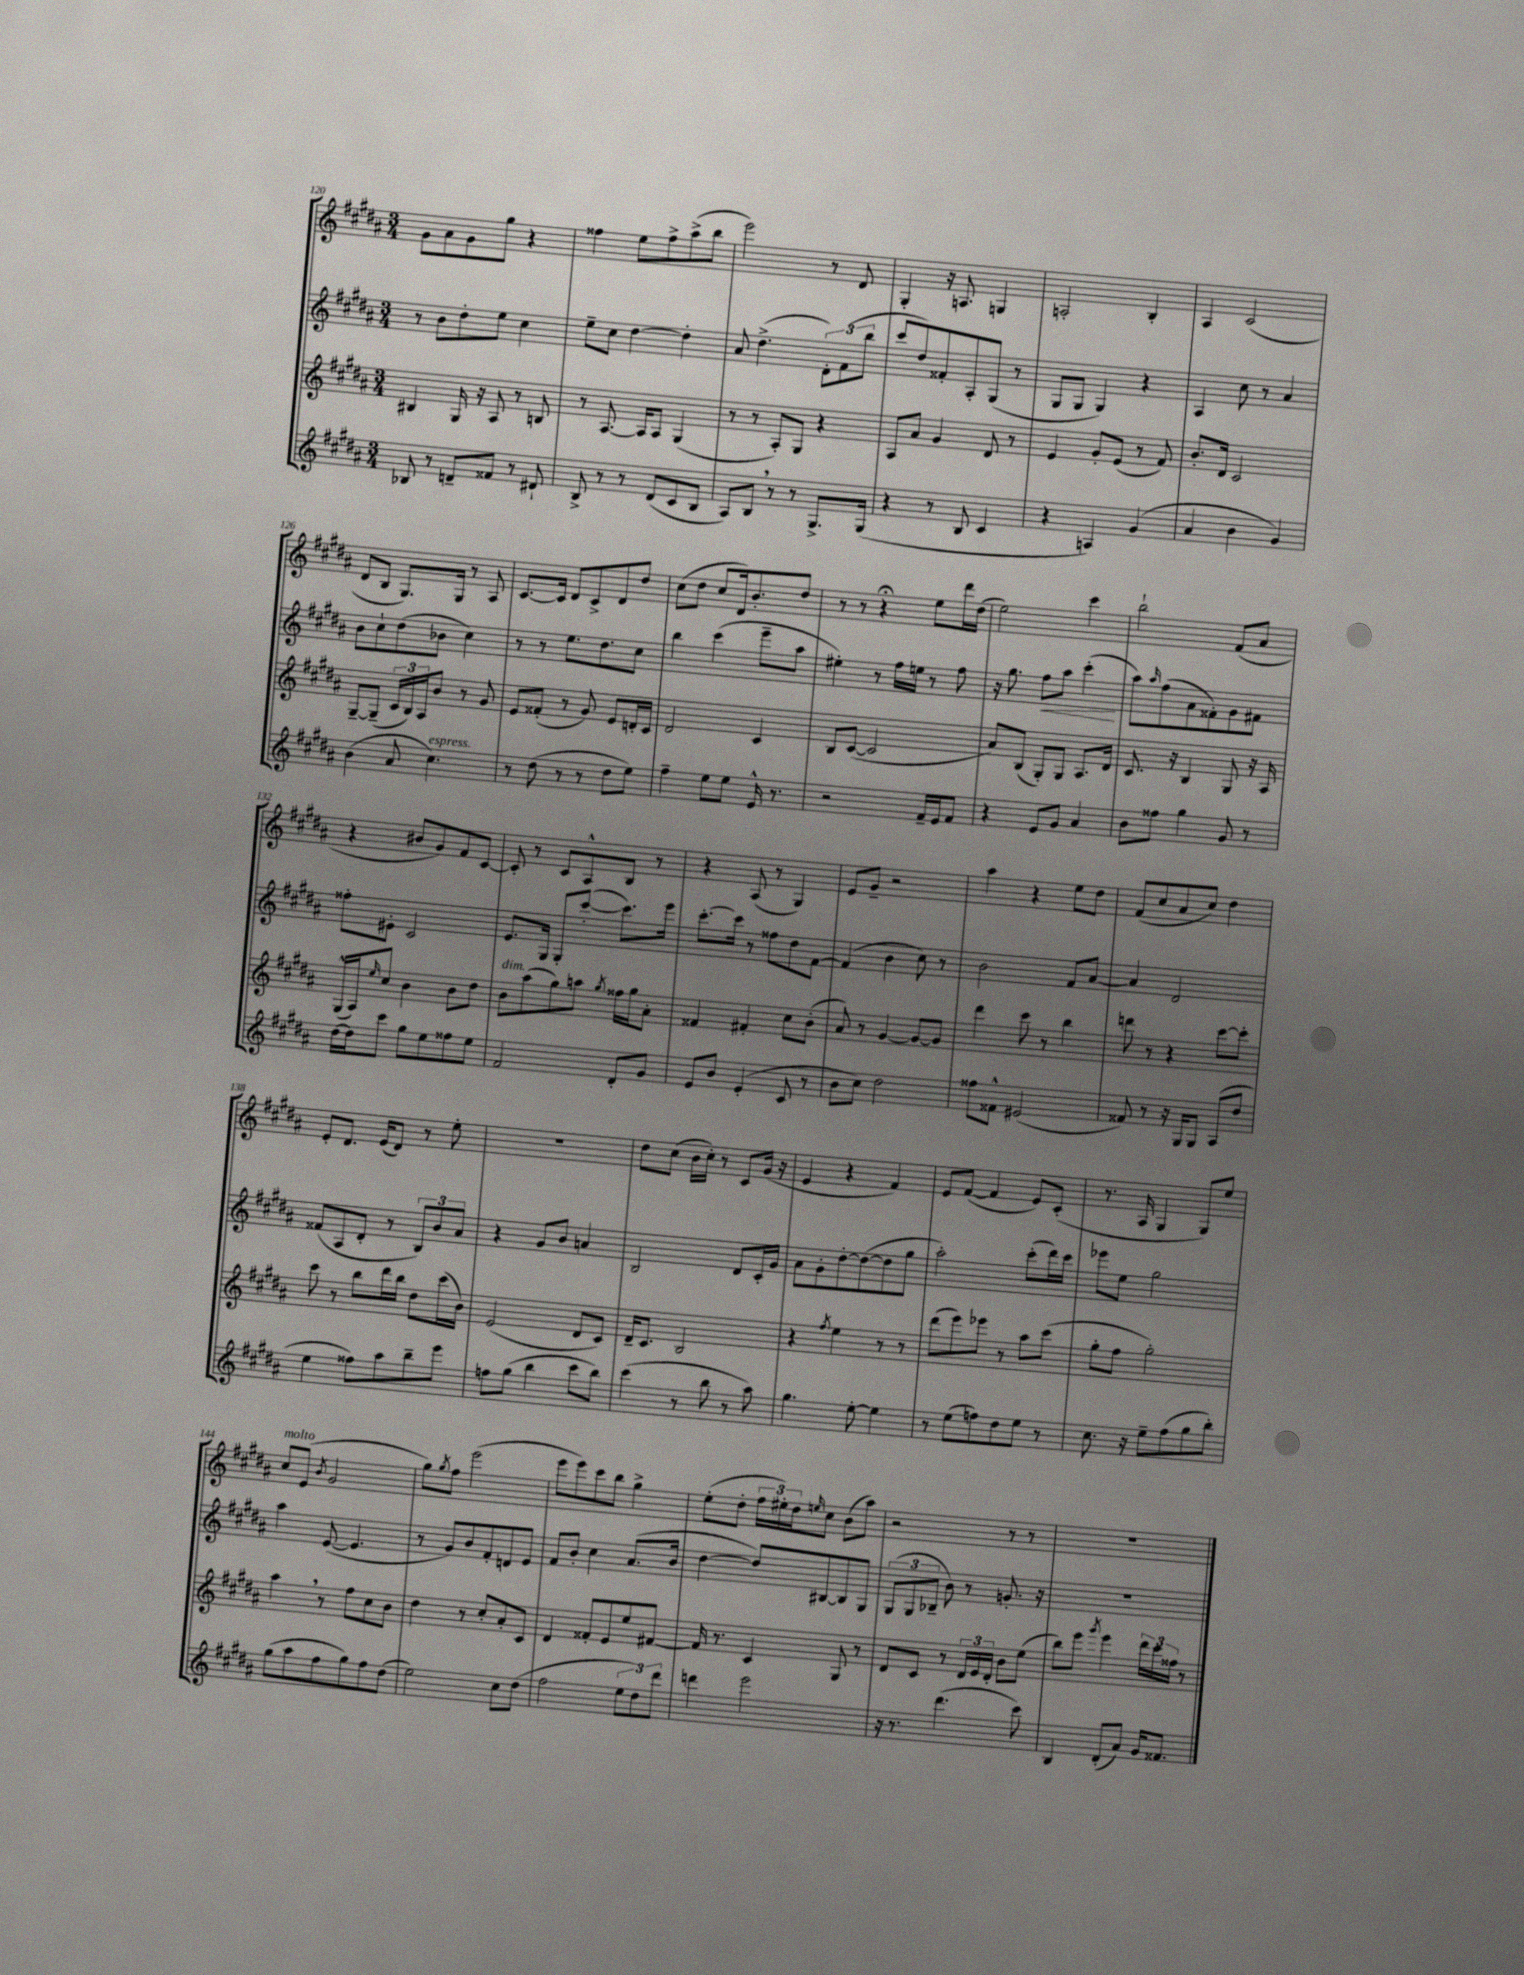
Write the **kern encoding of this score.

**kern	**kern	**kern	**kern
*staff4	*staff3	*staff2	*staff1
*clefG2	*clefG2	*clefG2	*clefG2
*k[f#c#g#d#a#]	*k[f#c#g#d#a#]	*k[f#c#g#d#a#]	*k[f#c#g#d#a#]
*M3/4	*M3/4	*M3/4	*M3/4
8B-	4B#	8r	8g#
8r	.	8b	8a#
8d~	16G#	8dd#'	8g#
.	16r	.	.
8f##	8A#	8ee	8gg#
8r	8r	4cc#	4r
8d#`	8B	.	.
=	=	=	=
8B^	8r	8ee~	4ff##
8r	[8.A#	8cc#	.
8r	.	[4dd#	8ee
.	16A#]	.	.
(8d#	8A#	.	8ff##^
8c#	(4G#	4dd#']	(8aa#^
8B	.	.	8bb
=	=	=	=
8A#)	8r	8a#	2eee)
8B	8r	(4.dd#^	.
8r	8A#')	.	.
8r	8G#	.	.
8.G#^	4r	12d#')	8r
.	.	(12f#	.
.	.	.	8d#
.	.	12bb	.
(16G#	.	.	.
=	=	=	=
4r	8A#	8ccc#	4G#'
.	8a#	8dd#)	.
8r	4g#	8f##'	16r
.	.	.	8.A
8B	.	8A#'	.
4c#	8d#	(8G#	4G
.	8r	8r	.
=	=	=	=
4r	4e	8G#	2A'
.	.	8G#	.
4A)	8g#'	4G#)	.
.	(8e	.	.
(4g#	8r	4r	4B'
.	8f#)	.	.
=	=	=	=
4a#	8.b'	4A#	4A#
.	16d#	.	.
4b	2c#	8cc#	(2c#
.	.	8r	.
4g#)	.	4a#	.
=	=	=	=
(4b	[8G#~	8b	8d#
.	(8G#~]	8cc#`	8B
8a#	24c#	(8dd#	8.G#)
.	24B)	.	.
.	24A#	.	.
4.cc#)	8b	8b-	.
.	.	.	16G#
.	8r	4cc#)	8r
.	8g#	.	8A#
=	=	=	=
8r	8e	8r	[8.c#
(8dd#	(8f##'	8r	.
.	.	.	16c#]
8r	8r	8.ee	8d#
8r	8g#)	.	8c#^
.	.	8.dd#	.
8dd#	8e	.	8d#
8ee)	16d'	8cc#	8dd#
.	16c#	.	.
=	=	=	=
4ff#~	2d#	4bb	(8cc#
.	.	.	8dd#
8ee	.	(4ccc#	8cc#
8ee	.	.	16d#)
.	.	.	8.b'
16e^^	4c#	8eee~	.
8.r	.	.	.
.	.	8aa#	8dd#
=	=	=	=
2r	8B	4ee#')	8r
.	([8c#	.	8r
.	2c#]	8r	4r;
.	.	16ff#	.
.	.	16ee	.
16f#~	.	8r	8ee
16e	.	.	.
8f#	.	8ff#	16ddd#
.	.	.	(16dd#
=	=	=	=
4r	8a#)	16r	2ee)
.	.	8.gg#	.
.	(8B	.	.
8e	8G#')	8ff#	.
8g#	8G#	8aa#	.
4a#	8.A#	(4ccc#'	4ccc#
.	16d#	.	.
=	=	=	=
8b	8.c#	8aa#)	2bb`
.	.	16qqaa#	.
8ff##	.	(8ff#	.
.	16r	.	.
4gg#	4B	8a#	.
.	.	8f##')	.
8g#	8G#	8g#	(8f#
8r	16r	8f#	8a#
.	16A#	.	.
=	=	=	=
[16dd#	(16G#^^	8ff##'	4r
16dd#]	16A#)	.	.
.	16qqee	.	.
8ccc#	8cc#	8e#'	.
8gg#	4b	2c#	8b#
8ee	.	.	8g#)
8ff##	8b	.	8f#
8ee	8dd#	.	[8c#
=	=	=	=
2f#	8b	8.e	8c#']
.	(8aa#	.	8r
.	.	16G#	.
.	8gg#)	8G#'	8c#
.	8aa	([8ccc#'	8A#^^
.	8qgg#	.	.
8d#'	16ff##	8.ccc#])	8B
.	16gg#	.	.
8g#	8a#'	.	8r
.	.	16eee	.
=	=	=	=
8e	4f##	[8.ccc#'	4r
8b	.	.	.
.	.	16ccc#]	.
(4e'	4f#'	8r	(8A#
.	.	8ff##	8r
8c#	8cc#	8dd#	4G#)
8r	(8b'	[8f#	.
=	=	=	=
8b	8a#)	(4f#]	8e
8cc#)	8r	.	8g#~
2dd#	[4g#	4b	2r
.	8g#_	8cc#)	.
.	8g#]	8r	.
=	=	=	=
8ff##	4ddd#	2b	4aa#
8f##^^	.	.	.
(2e#	8ccc#	.	4r
.	8r	.	.
.	4bb	8f#	8ee
.	.	[8a#	8dd#
=	=	=	=
8f##)	8ddd	4a#]	(8f#
8r	8r	.	8cc#
16r	4r	2d#	8a#
16G#	.	.	.
8G#	.	.	8cc#)
(8A#	[8ccc#	.	4dd#
8dd#	8ccc#']	.	.
=	=	=	=
4ee	8ccc#	(8f##	8e'
.	8r	8A#	8.d#
8ff##)	8bb	8d#'	.
.	.	.	(16e
8aa#	16ddd#	8r	8d#)
.	16bb	.	.
8bb~	8dd#	12B)	8r
.	.	12b	.
8eee	(16ccc#	.	8ee'
.	.	12a#	.
.	16b)	.	.
=	=	=	=
8ff	(2e	4r	2.r
(8gg#	.	.	.
4bb	.	8g#	.
.	.	8b	.
8ccc#	8d#	4a	.
8bb)	8c#)	.	.
=	=	=	=
(4ccc#	16d#~	2B	8dd#
.	8.c#	.	.
.	.	.	(8cc#
8r	2B	.	16b
.	.	.	16cc#')
8bb	.	.	8r
8r	.	8d#	8c#
8aa#)	.	16c#'	(16g#
.	.	16g#	16r
=	=	=	=
4.gg#	4r	8a#	4e
.	.	8g#'	.
.	8qff#	.	.
.	4ee	[8dd#'	4r
[8ee'	.	(8dd#_	.
4ee]	8r	8dd#]	4f#)
.	8r	8gg#	.
=	=	=	=
8r	(8ddd#	2aa#')	8e
(8ee	8eee)	.	([8f#
8ff)	8eee-	.	4f#]
8dd#	8r	.	.
8ee	8aa#	(8ccc#'	8e)
8r	(8ccc#	16ddd#)	(8c#'
.	.	16ccc#	.
=	=	=	=
8.cc#	8gg#'	8eee-	8.r
.	8ff#	8ee	.
16r	.	.	16A#
8ee~	2gg#')	2gg#	4G#
(8ff#	.	.	.
8gg#	.	.	8G#)
8bb')	.	.	8ee
=	=	=	=
(8gg#	4aa#	4aa#	8cc#
8aa#	.	.	(8e
.	.	.	8qb
8ff#	8r	([8e	2g#
8gg#)	8ff#	4.e]	.
8ff#	8cc#	.	.
(8dd#	8b	.	.
=	=	=	=
2ee)	4dd#	8r	8gg#)
.	.	.	8qgg#
.	.	8g#)	8ff#
.	8r	8b	(2eee
.	8cc#'	8f#'	.
8cc#	8a#'	8d	.
(8dd#	8c#	8e	.
=	=	=	=
2ff#	4d#	8f#	8eee
.	.	8b'	8eee)
.	8f##'	4cc#	8ccc#
.	8e	.	8bb
12ee	8ee	(8.a#	4gg#^
12dd#)	.	.	.
.	[8f#	.	.
12ddd#	.	.	.
.	.	16b	.
=	=	=	=
4ddd	16f#]	[4dd#	(8ee'
.	8.r	.	.
.	.	.	8dd#'
2eee	4c#	8dd#])	24ff#
.	.	.	24ee#')
.	.	.	24dd#
.	.	.	16qqee
.	.	[8B#	8cc#
.	8G#	8B#]	(8b
.	8r	8G#	8aa#)
=	=	=	=
16r	8d#	(12G#	2r
8.r	.	.	.
.	.	12G#	.
.	8c#	.	.
.	.	12B-~	.
(4.ddd#	8r	8b)	.
.	24d#	8r	.
.	24e	.	.
.	24d#'	.	.
.	8b	8.g'	8r
8ccc#)	(8ee	.	8r
.	.	16r	.
=	=	=	=
4B	8bb)	2.r	2.r
.	8eee	.	.
.	8qggg#	.	.
(8d#'	4eee	.	.
8a#)	.	.	.
16g#	24ddd#	.	.
.	24ccc#	.	.
8.f##	.	.	.
.	24ff##	.	.
.	8r	.	.
==	==	==	==
*-	*-	*-	*-
